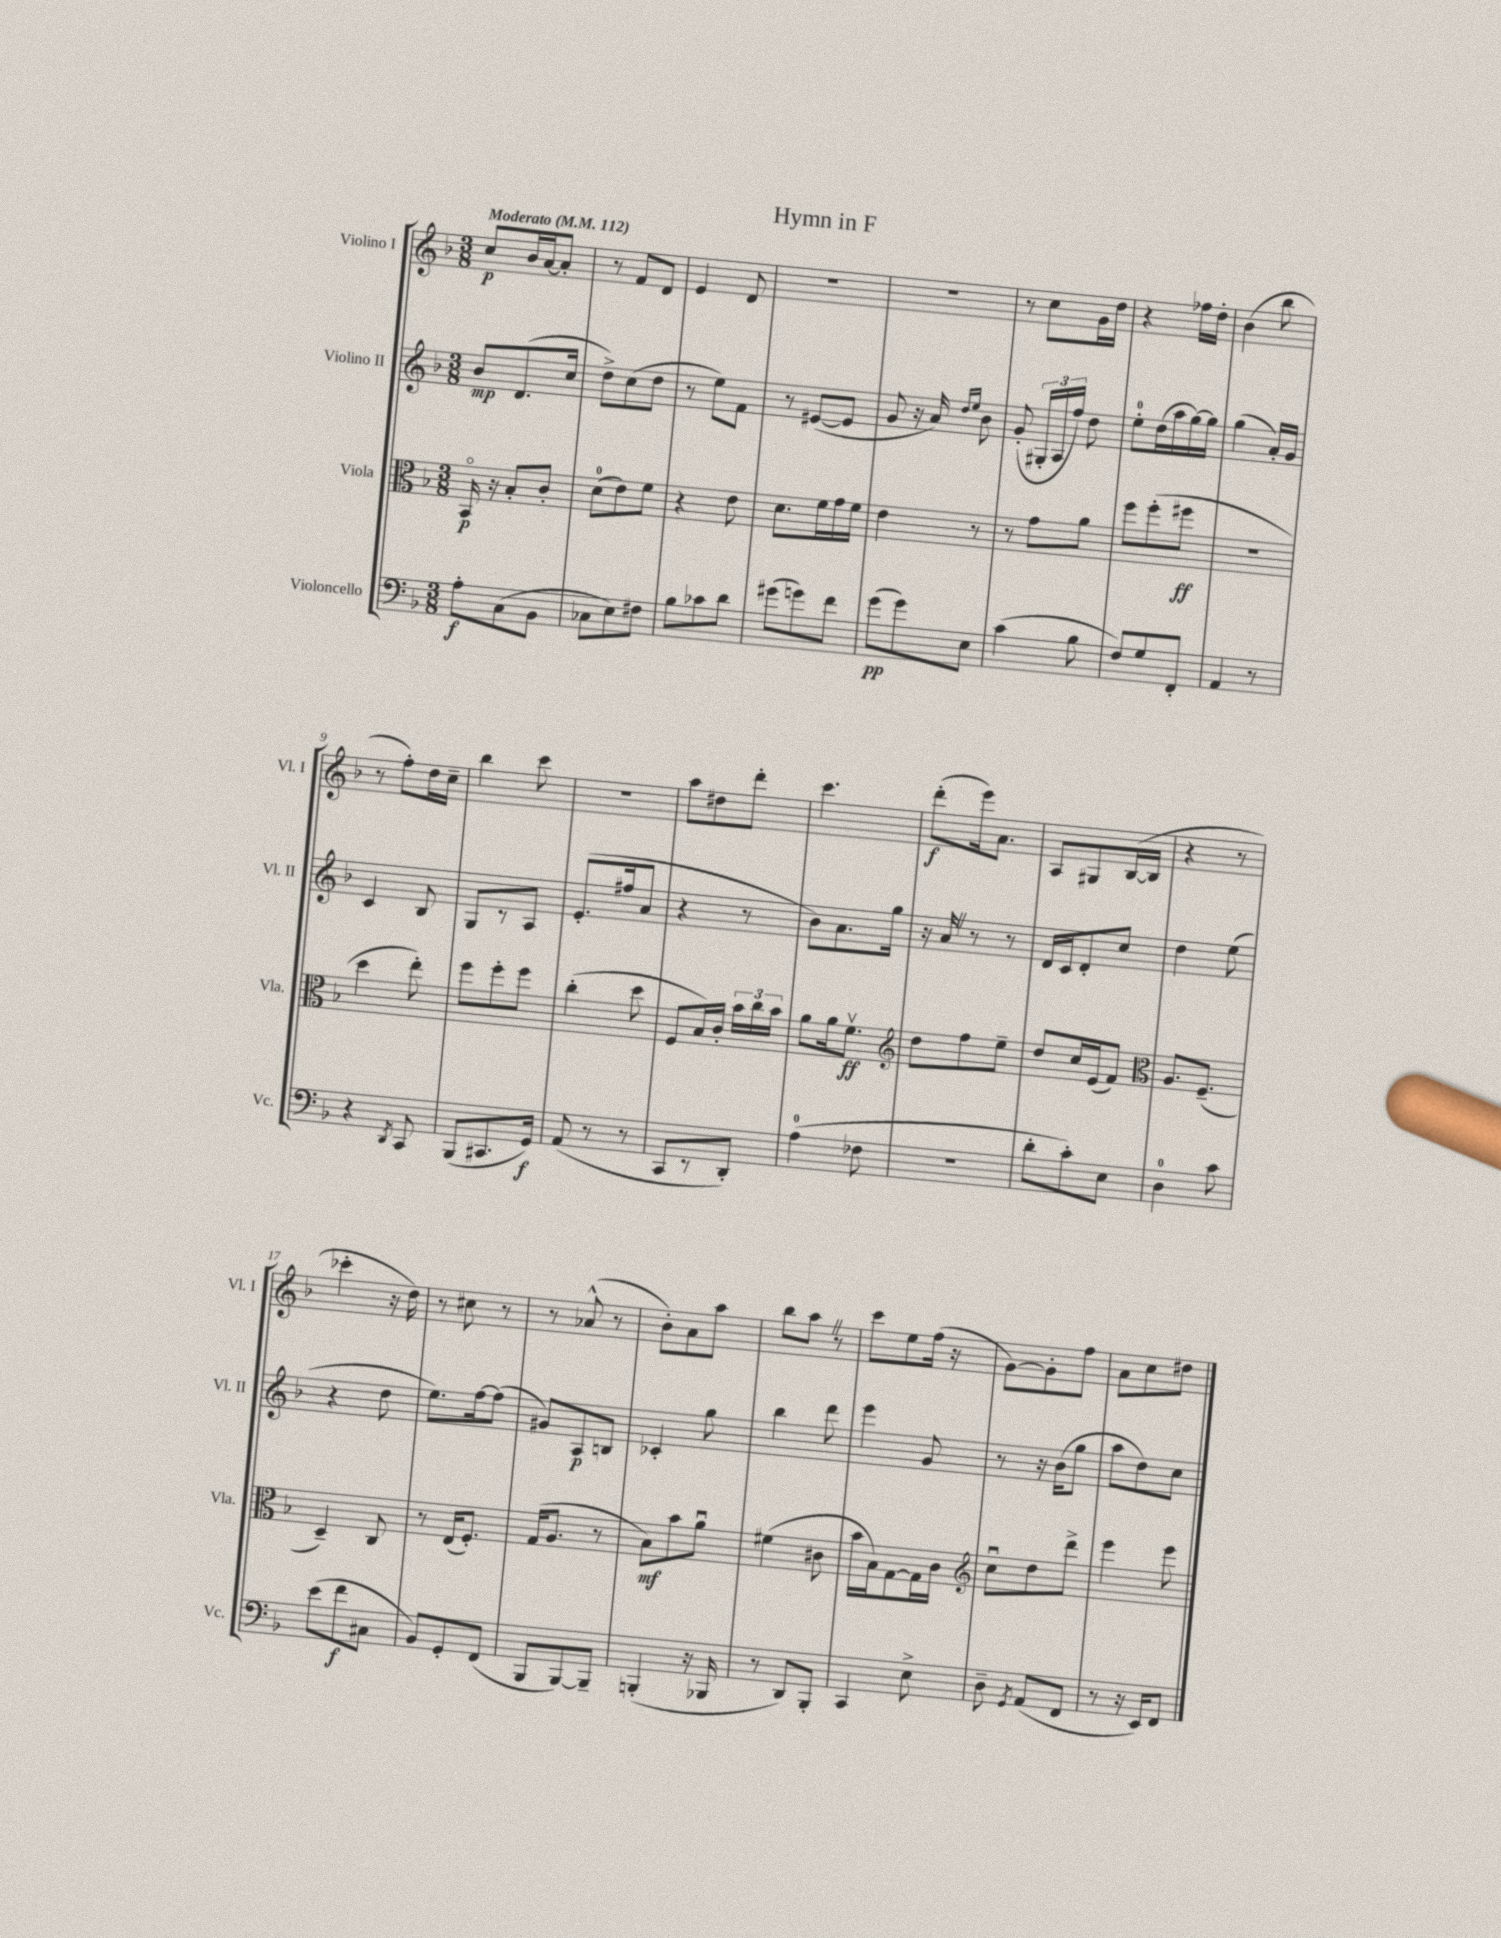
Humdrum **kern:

**kern	**dynam	**kern	**dynam	**kern	**dynam	**kern	**dynam
*part4	*part4	*part3	*part3	*part2	*part2	*part1	*part1
*staff4	*staff4	*staff3	*staff3	*staff2	*staff2	*staff1	*staff1
*I"Violoncello	*	*I"Viola	*	*I"Violino II	*	*I"Violino I	*
*I'Vc.	*	*I'Vla.	*	*I'Vl. II	*	*I'Vl. I	*
*clefF4	*	*clefC3	*	*clefG2	*	*clefG2	*
*k[b-]	*	*k[b-]	*	*k[b-]	*	*k[b-]	*
*M3/8	*	*M3/8	*	*M3/8	*	*M3/8	*
*MM112	*	*MM112	*	*MM112	*	*MM112	*
=1	=1	=1	=1	=1	=1	=1	=1
!	!	!	!	!	!	!LO:TX:a:B:t=Moderato	!
8A'\L	f	16BB-/	p	8b-/L	mp	8cc/L	p
.	.	16r	.	.	.	.	.
(8C\	.	8B-'/L	.	(8.d/	.	16b-/L	.
.	.	.	.	.	.	[16a/J	.
8BB-\J	.	8c'/J	.	.	.	8a'/J]	.
.	.	.	.	16cc/Jk	.	.	.
=2	=2	=2	=2	=2	=2	=2	=2
8C-X\L	.	(8d\L	.	8dd^\L)	.	8r	.
8E\)	.	8e\)	.	(8cc\	.	8f/L	.
8F#X\J	.	8f\J	.	8dd\J	.	8d/J	.
=3	=3	=3	=3	=3	=3	=3	=3
8B-\L	.	4r	.	8r	.	4e/	.
8c-X\	.	.	.	8ee\L)	.	.	.
8d\J	.	8e\	.	8f\J	.	8d/	.
=4	=4	=4	=4	=4	=4	=4	=4
(8g#X\L	.	8.d\L	.	8r	.	4.r	.
8gn\)	.	.	.	([8e#X/L	.	.	.
.	.	16f\L	.	.	.	.	.
8f\J	.	16g\	.	8e#/J]	.	.	.
.	.	16f\JJ	.	.	.	.	.
=5	=5	=5	=5	=5	=5	=5	=5
(8g\L	pp	4e\	.	8g/	.	4.r	.
8g\)	.	.	.	16r	.	.	.
.	.	.	.	16a/)	.	.	.
.	.	.	.	16qqdd/LL	.	.	.
.	.	.	.	16qqee/JJ	.	.	.
8E\J	.	8r	.	8b-\	.	.	.
=6	=6	=6	=6	=6	=6	=6	=6
(4c\	.	8r	.	(8g'/	.	8r	.
.	.	8g\L	.	24G#X'/LL	.	8cc\L	.
.	.	.	.	24A/	.	.	.
.	.	.	.	24ff/JJ)	.	.	.
8B-\	.	8a\J	.	8dd\	.	16g\L	.
.	.	.	.	.	.	16dd\JJ	.
=7	=7	=7	=7	=7	=7	=7	=7
8F/L)	.	8ff\L	.	8ee'\L	.	4r	.
8G/	.	(8ff'\	.	(16dd\L	.	.	.
.	.	.	.	16aa\	.	.	.
8FF'/J	.	8ff#X\J	ff	[16gg\)	.	16ff-X\LL	.
.	.	.	.	16gg\JJ]	.	16dd'\JJ	.
=8	=8	=8	=8	=8	=8	=8	=8
4AA/	.	4.r	.	(4gg\	.	(4b-\	.
8r	.	.	.	16a'/LL)	.	8bb-\	.
.	.	.	.	16g/JJ	.	.	.
!!LO:LB:g=z
=9	=9	=9	=9	=9	=9	=9	=9
4r	.	4dd\	.	4c/	.	8r	.
.	.	.	.	.	.	8ff'\L)	.
8qDD/	.	.	.	.	.	.	.
8CC/	.	8ee'\)	.	8B-/	.	16dd\L	.
.	.	.	.	.	.	16cc~\JJ	.
=10	=10	=10	=10	=10	=10	=10	=10
(8BBB-/L	.	8ff\L	.	8G/L	.	4bb-\	.
8.CC#X/	.	8ff'\	.	8r	.	.	.
.	.	8ff\J	.	8A/J	.	8ccc\	.
16GG/Jk)	f	.	.	.	.	.	.
=11	=11	=11	=11	=11	=11	=11	=11
(8AA/	.	(4cc'\	.	(8.e'/L	.	4.r	.
8r	.	.	.	.	.	.	.
.	.	.	.	16ff#X/k	.	.	.
8r	.	8dd\	.	8a/J	.	.	.
=12	=12	=12	=12	=12	=12	=12	=12
8CC/L	.	8F/L	.	4r	.	8aa\L	.
8r	.	16B-/L)	.	.	.	8dd#X\	.
.	.	16c'/JJ	.	.	.	.	.
8DD'/J)	.	24b-\LL	.	8r	.	8ddd'\J	.
.	.	24cc\	.	.	.	.	.
.	.	24b-\JJ	.	.	.	.	.
=13	=13	=13	=13	=13	=13	=13	=13
(4A\	.	8a\L	.	8b-\L)	.	4.ccc\	.
.	.	16a\k	.	8.a\	.	.	.
.	.	8.fv\J	ff	.	.	.	.
8F-X\	.	.	.	.	.	.	.
.	.	.	.	16gg\Jk	.	.	.
=14	=14	=14	=14	=14	=14	=14	=14
*	*	*clefG2	*	*	*	*	*
4.r	.	8dd\L	.	16r	.	(8ddd'\L	f
.	.	.	.	16aZ/	.	.	.
.	.	8ff\	.	8r	.	16eee\k)	.
.	.	.	.	.	.	8.a\J	.
.	.	8ee~\J	.	8r	.	.	.
=15	=15	=15	=15	=15	=15	=15	=15
8d'\L	.	8dd/L	.	16d/LL	.	8A/L	.
.	.	.	.	16c/J	.	.	.
8c'\)	.	16cc/L	.	8d'/	.	8G#X/	.
.	.	(16e/J	.	.	.	.	.
8E\J	.	8f/J)	.	8cc/J	.	([16B-/L	.
.	.	.	.	.	.	16B-/JJ]	.
=16	=16	=16	=16	=16	=16	=16	=16
*	*	*clefC3	*	*	*	*	*
4D\	.	8.A/L	.	4dd\	.	4r	.
.	.	(8.F~/J	.	.	.	.	.
8c\	.	.	.	(8ee\	.	8r	.
!!LO:LB:g=z
=17	=17	=17	=17	=17	=17	=17	=17
(8e\L	.	4D~/)	.	4r	.	4ccc-X'\	.
8f\	f	.	.	.	.	.	.
8C#X\J	.	8C/	.	8dd\	.	16r	.
.	.	.	.	.	.	16dd\)	.
=18	=18	=18	=18	=18	=18	=18	=18
8BB-/L)	.	8r	.	8.ee\L)	.	8r	.
8GG'/	.	(16E/KL	.	.	.	8cc#X\	.
.	.	8.F'/J)	.	[16ff\k	.	.	.
(8FF/J	.	.	.	(8ff\J]	.	8r	.
=19	=19	=19	=19	=19	=19	=19	=19
8BBB-/L	.	(16G/KL	.	8g#X/L)	.	8r	.
.	.	8.A/J	.	.	.	.	.
[8BBB-/)	.	.	.	8A/	p	(8a-X^^/	.
8BBB-~/J]	.	8r	.	8Bn/J	.	8r	.
=20	=20	=20	=20	=20	=20	=20	=20
(4BBBn'/	.	8B-\L)	mf	4c-X'/	.	8b-'\L)	.
.	.	8b-\	.	.	.	8a\	.
16r	.	8au\J	.	8gg\	.	8aa\J	.
16BBB-X/	.	.	.	.	.	.	.
=21	=21	=21	=21	=21	=21	=21	=21
8r	.	(4f#X\	.	4bb-\	.	8bb-\L	.
8DD/L)	.	.	.	.	.	8aaZ\J	.
8BBB-'/J	.	8c#X\	.	8ddd\	.	8r	.
=22	=22	=22	=22	=22	=22	=22	=22
4CC/	.	16b-\LL	.	4eee\	.	8ccc\L	.
.	.	16B-\J)	.	.	.	.	.
.	.	[8G\	.	.	.	8ee\	.
8E^\	.	16G\L]	.	8g/	.	(16ff\Jk	.
.	.	16c\JJ	.	.	.	16r	.
=23	=23	=23	=23	=23	=23	=23	=23
*	*	*clefG2	*	*	*	*	*
8D~\	.	8ccu\L	.	8r	.	[8g\L)	.
8qGG/	.	.	.	.	.	.	.
(8AA/L	.	8dd\	.	16r	.	8g'\]	.
.	.	.	.	(16b-\KL	.	.	.
8FF/J	.	8ddd^\J	.	8gg\J	.	8ff\J	.
=24	=24	=24	=24	=24	=24	=24	=24
8r	.	4eee\	.	8aa\L	.	8a\L	.
16r	.	.	.	8dd\)	.	8cc\	.
16EE/KL)	.	.	.	.	.	.	.
8FF/J	.	8eee\	.	8cc\J	.	8dd#X\J	.
==	==	==	==	==	==	==	==
*-	*-	*-	*-	*-	*-	*-	*-
